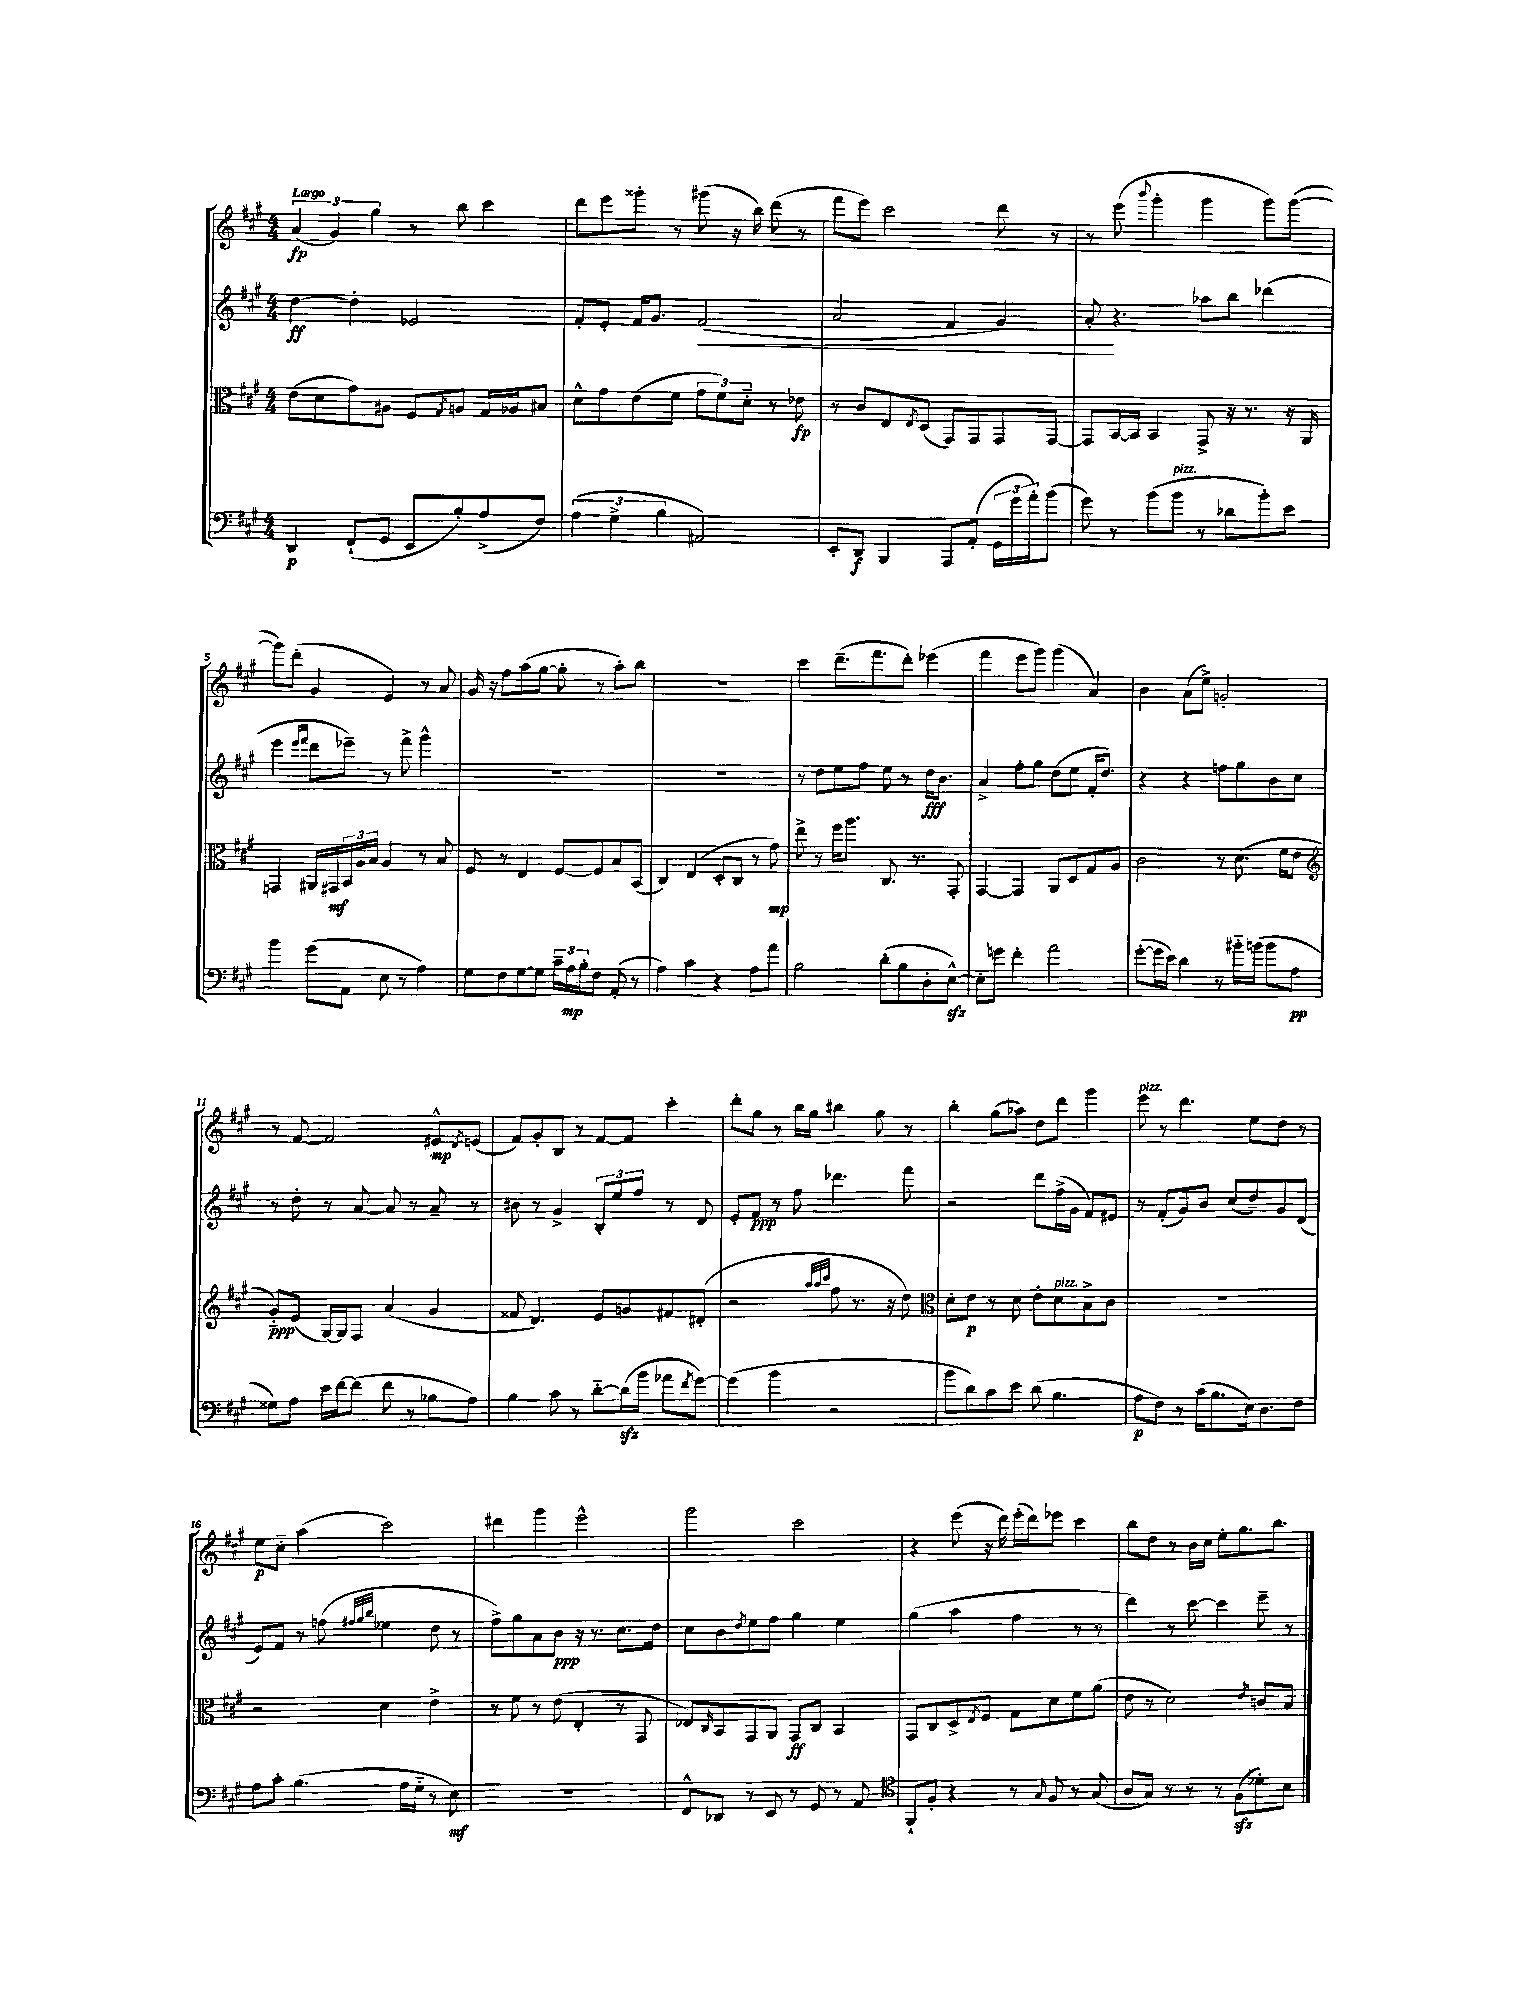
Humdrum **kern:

**kern	**dynam	**kern	**dynam	**kern	**dynam	**kern	**dynam
*part4	*part4	*part3	*part3	*part2	*part2	*part1	*part1
*staff4	*staff4	*staff3	*staff3	*staff2	*staff2	*staff1	*staff1
*clefF4	*	*clefC3	*	*clefG2	*	*clefG2	*
*k[f#c#g#]	*	*k[f#c#g#]	*	*k[f#c#g#]	*	*k[f#c#g#]	*
*M4/4	*	*M4/4	*	*M4/4	*	*M4/4	*
=1	=1	=1	=1	=1	=1	=1	=1
!	!	!	!	!	!	!LO:TX:a:B:t=Largo	!
4DD/	p	(8e\L	.	[4dd\	ff	(6a/	fp
.	.	8d\	.	.	.	.	.
.	.	.	.	.	.	6g#/)	.
(8FF#`/L	.	8g#\)	.	4dd'\]	.	.	.
.	.	.	.	.	.	6gg#\	.
8GG#/J	.	8A#X\J	.	.	.	.	.
8EE/L	.	8F#/L	.	2e-X/	.	8r	.
.	.	8qG#/	.	.	.	.	.
8B'/)	.	8An/J	.	.	.	8bb\	.
(8A^/	.	16G#/LL	.	.	.	4ccc#\	.
.	.	16A-X/J	.	.	.	.	.
8F#/J)	.	8B#X/J	.	.	.	.	.
=2	=2	=2	=2	=2	=2	=2	=2
(6A\	.	8d^^\L	.	8f#'/L	.	8ddd\L	.
.	.	8g#\	.	8e'/J	.	8eee\	.
6G#^\	.	.	.	.	.	.	.
.	.	(8e\	.	16f#/KL	.	8ggg##X'\J	.
.	.	.	.	8.g#/J	.	.	.
6B\	.	.	.	.	.	.	.
.	.	8f#\J	.	.	.	8r	.
!	!	!	!	!	!LO:HP:b	!	!
2AA#X/)	.	12g#\L	.	(2f#/	<	(8ggg#X\	.
.	.	12f#\)	.	.	.	.	.
.	.	.	.	.	.	16r	.
.	.	12d\J	.	.	.	.	.
.	.	.	.	.	.	16bb\)	.
.	.	8r	.	.	.	(8ddd\	.
.	.	8e-X\	fp	.	.	8r	.
=3	=3	=3	=3	=3	=3	=3	=3
8EE'/L	.	8r	.	2a/	.	8fff#\L	.
8DD/J	f	8c#/L	.	.	.	8eee\J)	.
4BBB/	.	8E/	.	.	.	2ccc#\	.
.	.	8qE/	.	.	.	.	.
.	.	(8D/J	.	.	.	.	.
8AAA/L	.	8GG#/L)	.	4f#/	.	.	.
(8AA'/J	.	8GG#/	.	.	.	.	.
24GG#\LL	.	8GG#/	.	4g#/)	.	8ddd\	.
24g#\	.	.	.	.	.	.	.
24a'\J)	.	.	.	.	.	.	.
(8b\J	.	[8GG#/J	.	.	.	8r	.
=4	=4	=4	=4	=4	=4	=4	=4
8g#\)	.	8GG#/L]	.	8a'/	.	8r	.
8r	.	[16BB/L	.	4.r	[	(8eee\	.
.	.	16BB/JJ]	.	.	.	.	.
.	.	.	.	.	.	8qqbbb/	.
(8b\L	.	4BB/	.	.	.	4ggg#'\	.
!LO:TX:a:i:t=pizz.	!	!	!	!	!	!	!
8b\J	.	.	.	.	.	.	.
8r	.	8GG#^/	.	8aa-X\L	.	4ggg#\	.
8d-X\L	.	16r	.	8bb\J	.	.	.
.	.	8.r	.	.	.	.	.
8b'\)	.	.	.	(4ddd-X\	.	8ggg#\L)	.
8e\J	.	16r	.	.	.	([8ggg#\J	.
.	.	16AA/	.	.	.	.	.
!!LO:LB:g=z
=5	=5	=5	=5	=5	=5	=5	=5
4b\	.	4GGn/	.	4eee\	.	8ggg#\L])	.
.	.	.	.	.	.	(8ddd'\J	.
.	.	.	.	16qqeee/LL	.	.	.
.	.	.	.	16qqfff#/JJ	.	.	.
(8g#\L	.	16AA#X/LL	.	8ddd\L	.	4g#/	.
.	.	16GG#X/	mf	.	.	.	.
8AA\J	.	24BB/	.	8eee-X~\J)	.	.	.
.	.	24A/	.	.	.	.	.
.	.	24B/JJ	.	.	.	.	.
8E\	.	4A/	.	8r	.	4e/)	.
8r	.	.	.	8fff#^\	.	.	.
4A\)	.	8r	.	4ggg#^^\	.	8r	.
.	.	8B/	.	.	.	8a/	.
=6	=6	=6	=6	=6	=6	=6	=6
8G#\L	.	8F#/	.	1r	.	16g#/	.
.	.	.	.	.	.	16r	.
8F#\	.	8r	.	.	.	8ff#\L	.
[8G#\	.	4E/	.	.	.	(8aa\	.
8G#\J]	.	.	.	.	.	[8gg#\J	.
24c#~\LL	.	[8F#/L	.	.	.	8gg#'\]	.
24A\	mp	.	.	.	.	.	.
24B'\J	.	.	.	.	.	.	.
8F#\J	.	8F#/]	.	.	.	8r	.
(8AA'/	.	8B/	.	.	.	8aa'\L)	.
8r	.	(8BB/J	.	.	.	8bb\J	.
=7	=7	=7	=7	=7	=7	=7	=7
4A\)	.	4C#/)	.	1r	.	1r	.
4c#\	.	(4E/	.	.	.	.	.
4r	.	8D'/L	.	.	.	.	.
.	.	8C#/J	.	.	.	.	.
8A\L	.	8r	.	.	.	.	.
8a\J	.	8g#\)	mp	.	.	.	.
=8	=8	=8	=8	=8	=8	=8	=8
2B\	.	8ee^\	.	8r	.	4ccc#\	.
.	.	8r	.	8dd\L	.	.	.
.	.	16ff#\KL	.	8ee\	.	(8.ddd~\L	.
.	.	8.aa\J	.	.	.	.	.
.	.	.	.	8ff#\J	.	.	.
.	.	.	.	.	.	8.fff#\	.
(8d'\L	.	8.C#/	.	8ee\	.	.	.
8B\	.	.	.	8r	.	8ddd'\J)	.
.	.	8.r	.	.	.	.	.
8D'\	.	.	.	16dd\KL	fff	(4eee-X\	.
.	.	.	.	8.b\J	.	.	.
[8Ezz^^\J)	.	8GG#'/	.	.	.	.	.
=9	=9	=9	=9	=9	=9	=9	=9
8E'\L]	.	[4GG#/	.	4a^/	.	4fff#\	.
8gn\J	.	.	.	.	.	.	.
4f#'\	.	4GG#/]	.	8ff#'\L	.	8eee\L	.
.	.	.	.	8gg#\J	.	8ggg#\J)	.
2a\	.	8AA/L	.	(8dd\L	.	(4ggg#\	.
.	.	8D/	.	8ee\J	.	.	.
.	.	8G#/	.	16f#'/KL	.	4a/)	.
.	.	.	.	8.dd/J)	.	.	.
.	.	8A/J	.	.	.	.	.
=10	=10	=10	=10	=10	=10	=10	=10
([8g#'\L	.	2c#\	.	4r	.	4b\	.
16g#\L]	.	.	.	.	.	.	.
16e\JJ)	.	.	.	.	.	.	.
4d\	.	.	.	4r	.	(8a\L	.
.	.	.	.	.	.	8ee^\J)	.
8r	.	8r	.	8ffn\L	.	2gn'/	.
16b#X\LL	.	(8.d\	.	8gg#\	.	.	.
(16bn\JJ	.	.	.	.	.	.	.
8b\L	.	.	.	8b\	.	.	.
.	.	16f#\KL	.	.	.	.	.
8A\J	pp	8e\J	.	8cc#\J	.	.	.
!!LO:LB:g=z
=11	=11	=11	=11	=11	=11	=11	=11
*	*	*clefG2	*	*	*	*	*
8G##X\L)	.	8g#/L)	ppp	8r	.	8r	.
8A\J	.	(8e/J	.	8dd'\	.	[8f#/	.
16e\LL	.	[16G#/LL)	.	8r	.	2f#/]	.
[16f#\J	.	16G#/J]	.	.	.	.	.
(8f#\J]	.	8F#/J	.	[8a/	.	.	.
8f#\	.	(4a/	.	8a/]	.	.	.
8r	.	.	.	8r	.	.	.
8B-X\L	.	4g#/	.	8a~/	.	8e#X^^/L	mp
.	.	.	.	.	.	8qd/	.
8A\J)	.	.	.	8r	.	(8en/J	.
=12	=12	=12	=12	=12	=12	=12	=12
4B\	.	8f##X/	.	8b#X\	.	8f#/L)	.
.	.	4.d/)	.	8r	.	8g#'/	.
8c#\	.	.	.	4g#^/	.	8B/J	.
8r	.	.	.	.	.	8r	.
[8d\L	.	8e/L	.	12B'/L	.	[8f#/L	.
.	.	.	.	12ee/	.	.	.
(16dzz\L]	.	8gn/	.	.	.	8f#/J]	.
.	.	.	.	12ff#/J	.	.	.
16b\JJ	.	.	.	.	.	.	.
8a-X\L	.	8f#X/	.	8r	.	4ccc#'\	.
8qf#/	.	.	.	.	.	.	.
[8g#\J)	.	(8d#X'/J	.	8d/	.	.	.
=13	=13	=13	=13	=13	=13	=13	=13
(4g#\]	.	2r	.	8e'/L	.	8ddd'\L	.
.	.	.	.	8f#/J	ppp	8gg#\J	.
4b\	.	.	.	8r	.	8r	.
.	.	.	.	8ff#\	.	16bb\LL	.
.	.	.	.	.	.	16gg#\JJ	.
.	.	32qqaa/LLL	.	.	.	.	.
.	.	32qqaa/	.	.	.	.	.
.	.	32qqccc#/JJJ	.	.	.	.	.
2r	.	8ff#\	.	4.ddd-X\	.	4bb#X\	.
.	.	8.r	.	.	.	.	.
.	.	.	.	.	.	8gg#\	.
.	.	16r	.	.	.	.	.
.	.	8dd\)	.	8fff#\	.	8r	.
=14	=14	=14	=14	=14	=14	=14	=14
*	*	*clefC3	*	*	*	*	*
8b\L	.	8d'\L	.	2r	.	4bb'\	.
8d\)	.	8e\J	p	.	.	.	.
8c#\	.	8r	.	.	.	(8gg#\L	.
8e\J	.	8d\	.	.	.	8aa-X\J)	.
(8d\	.	8e'\L	.	8ddd\L	.	8dd\L	.
!	!	!LO:TX:a:i:t=pizz.	!	!	!	!	!
4.B\	.	8d\	.	(16ff#^\L	.	8ddd\J	.
.	.	.	.	16g#\JJ	.	.	.
.	.	8B^\	.	8f#/L)	.	4ggg#\	.
.	.	8c#\J	.	8e#X/J	.	.	.
=15	=15	=15	=15	=15	=15	=15	=15
!	!	!	!	!	!	!LO:TX:a:i:t=pizz.	!
8A\L	p	1r	.	8r	.	8eee\	.
8F#\J)	.	.	.	(8f#'/L	.	8r	.
8r	.	.	.	8g#/)	.	4.ddd\	.
(16c#\KL	.	.	.	8b/J	.	.	.
8.B\	.	.	.	.	.	.	.
.	.	.	.	(8cc#/L	.	.	.
16E\k)	.	.	.	8dd~/)	.	8ee\L	.
8.D\	.	.	.	.	.	.	.
.	.	.	.	8g#/	.	8dd\J	.
8F#\J	.	.	.	(8d/J	.	8r	.
!!LO:LB:g=z
=16	=16	=16	=16	=16	=16	=16	=16
8A\L	.	2r	.	8e/L)	.	8ee\L	p
8c#'\J	.	.	.	8f#/J	.	8cc#\J	.
(4.B\	.	.	.	8r	.	(4aa\	.
.	.	.	.	(8ffn\	.	.	.
.	.	.	.	32qqff#X/LLL	.	.	.
.	.	.	.	32qqgg#/	.	.	.
.	.	.	.	32qqbb/JJJ	.	.	.
.	.	4d\	.	4ee-X\	.	2ccc#\)	.
16A\LL	.	.	.	.	.	.	.
16G#\JJ	.	.	.	.	.	.	.
8r	.	4e^\	.	8dd\	.	.	.
8E\)	mf	.	.	8r	.	.	.
=17	=17	=17	=17	=17	=17	=17	=17
1r	.	8r	.	8ff#^\L)	.	4ddd#X\	.
.	.	8f#\	.	8gg#\	.	.	.
.	.	8r	.	8a\	.	4ggg#\	.
.	.	(8e\	.	8b\J	ppp	.	.
.	.	4E'/	.	16r	.	2eee^^\	.
.	.	.	.	8.r	.	.	.
.	.	8r	.	8.cc#\L	.	.	.
.	.	8GG#/	.	.	.	.	.
.	.	.	.	16dd\Jk	.	.	.
=18	=18	=18	=18	=18	=18	=18	=18
8FF#^^/L	.	8E-X/L)	.	8cc#\L	.	2ggg#\	.
.	.	16qqC#/	.	.	.	.	.
8DD-X/J	.	8BB/	.	8b\	.	.	.
.	.	.	.	8qdd/	.	.	.
8r	.	8GG#/	.	8ee\	.	.	.
8EE/	.	8AA/J	.	8ff#\J	.	.	.
8r	.	8GG#/L	ff	4gg#\	.	2ccc#\	.
8GG#/	.	8C#/J	.	.	.	.	.
8r	.	4BB/	.	4ee\	.	.	.
8AA/	.	.	.	.	.	.	.
=19	=19	=19	=19	=19	=19	=19	=19
*clefC4	*	*	*	*	*	*	*
8FF#`/L	.	8GG#/L	.	(4gg#\	.	4r	.
8F#'/J	.	8C#/	.	.	.	.	.
4r	.	8D^/	.	4aa\	.	(8eee\	.
.	.	8qE/	.	.	.	.	.
.	.	8F#/J	.	.	.	16r	.
.	.	.	.	.	.	16ddd\)	.
8r	.	8G#\L	.	4ff#\	.	(16eee'\LL	.
.	.	.	.	.	.	16ddd\J)	.
16qqG#/	.	.	.	.	.	.	.
8F#/	.	8d\	.	.	.	8eee-X\J	.
8r	.	8f#\	.	8r	.	4ccc#\	.
(8G#/	.	(8a\J	.	8r	.	.	.
=20	=20	=20	=20	=20	=20	=20	=20
8A/L	.	8e\	.	4ddd\)	.	8bb\L	.
8G#/J)	.	8r	.	.	.	8dd\J	.
8r	.	2d\)	.	8r	.	8r	.
8r	.	.	.	[8ccc#\	.	16b\LL	.
.	.	.	.	.	.	16cc#\JJ	.
8r	.	.	.	4ccc#\]	.	8ee'\L	.
(8F#zz\L	.	.	.	.	.	8.gg#\	.
.	.	8qe/	.	.	.	.	.
8d-X'\)	.	8cn/L	.	8eee~\	.	.	.
.	.	.	.	.	.	8.bb\J	.
8B\J	.	8B/J	.	8r	.	.	.
==	==	==	==	==	==	==	==
*-	*-	*-	*-	*-	*-	*-	*-
